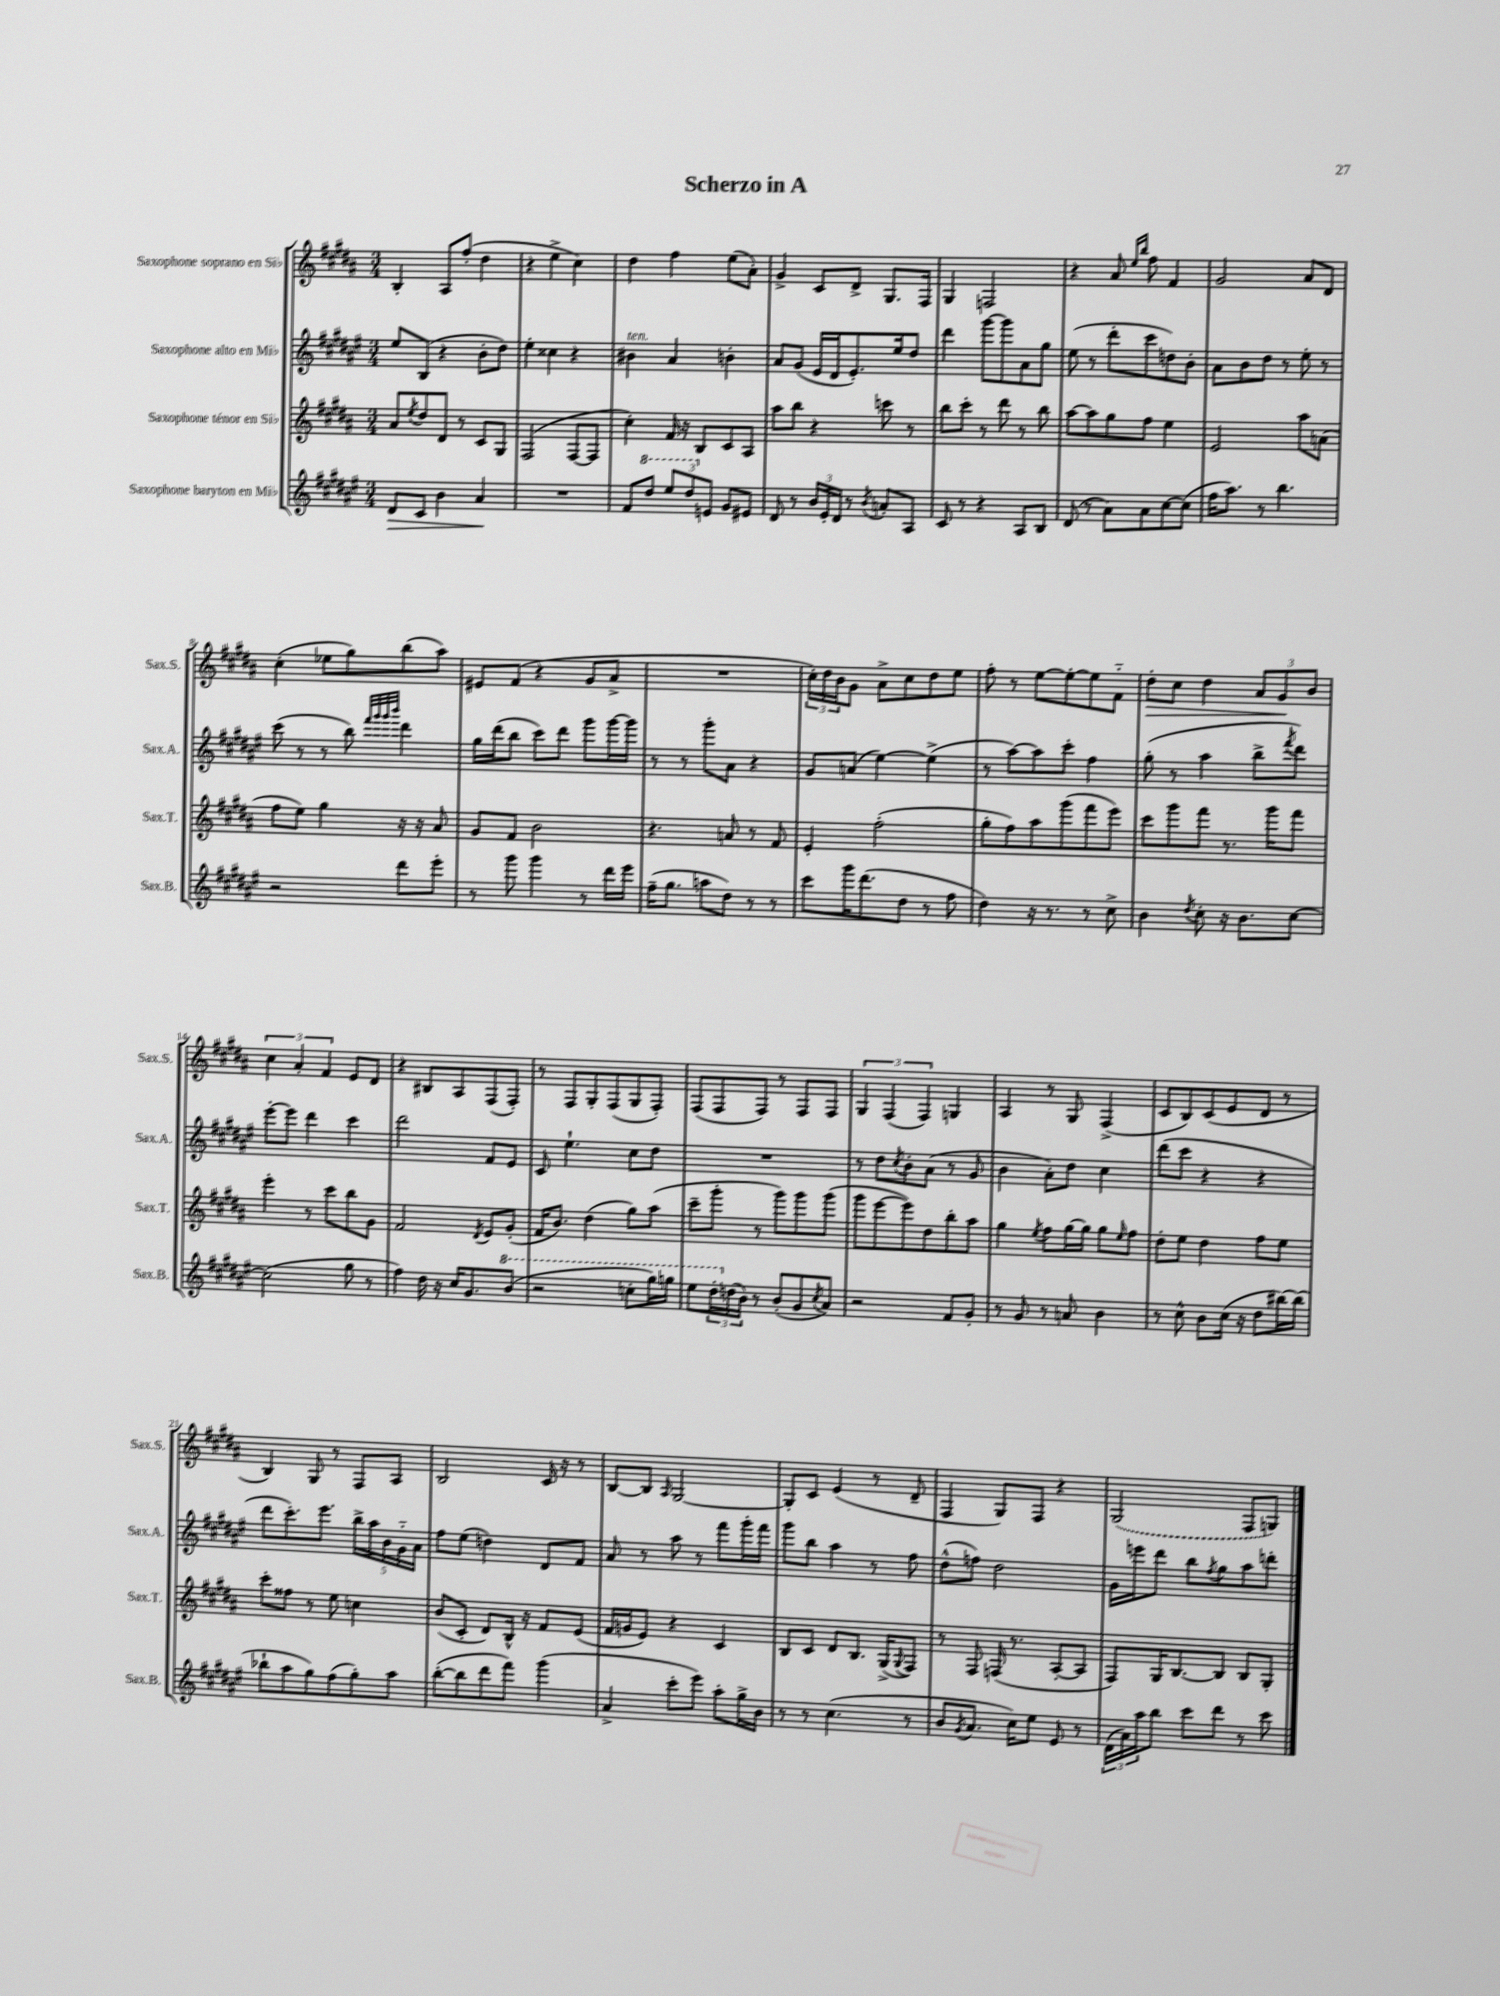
\header { title = "Scherzo in A" }
<<
\new StaffGroup <<
\new Staff = "s0" \with { instrumentName = "Saxophone soprano en Sib" shortInstrumentName = "Sax.S." } {
    \clef treble \key b \major \numericTimeSignature \time 3/4
    b4-. ais8 fis''8-.( dis''4 |
    r4 e''4-> cis''4) |
    dis''4 fis''4 e''8( ais'8-.) |
    gis'4-> cis'8 dis'8-> gis8. fis16 |
    gis4 f2 |
    r4 ais'8 \grace { e''16 b''16 } fis''8 fis'4 |
    gis'2 ais'8 dis'8 |
    cis''4-.( ees''8 gis''8) b''8( ais''8) |
    eis'8 fis'8( r4 gis'8 ais'8-> |
    R2. |
    \tuplet 3/2 { cis''16-.) dis''16 b'16 } gis'8 ais'8-> cis''8 dis''8 e''8 |
    fis''8-. r8 e''8~ e''8~-. e''8 fis'8-_ |
    dis''8-.\> cis''8 dis''4 \tuplet 3/2 { ais'8 gis'8\! b'8 } |
    \tuplet 3/2 { cis''4 ais'4-. fis'4 } e'8 dis'8 |
    r4 bis8 ais8 fis8( fis8-.) |
    r8 fis8 gis8-. fis8( gis8 fis8-.) |
    fis8( fis8 fis8) r8 fis8 fis8 |
    \tuplet 3/2 { gis4 fis4( fis4) } g4 |
    ais4 r8 gis8 fis4->( |
    cis'8 b8) cis'8( e'8 dis'8 r8 |
    b4) gis8 r8 fis8 ais8 |
    b2 cis'16 r16 r8 |
    b8~ b8 \grace { ais16 } gis2~ |
    gis8-. cis'8 e'4( r8 dis'8-- |
    fis4 gis8) fis8 r4 |
    \once \slurDashed gis2( fis8 g8) \bar "|." |
}
\new Staff = "s1" \with { instrumentName = "Saxophone alto en Mib" shortInstrumentName = "Sax.A." } {
    \clef treble \key fis \major \numericTimeSignature \time 3/4
    eis''8 b8( r4 b'8-. dis''8) |
    eis''4-. cisis''4 r4 |
    bis'4^\markup { \italic "ten." } ais'4 b'4-. |
    ais'8 gis'8( eis'16 dis'16 eis'8.-.) eis''16 dis''8 |
    dis'''4 gis'''8~ gis'''8 ais'8 gis''8 |
    eis''8( r8 dis'''8-. cis'''8 d''8) b'8-. |
    ais'8 b'8 dis''8 r8 eis''8-. r8 |
    cis'''8( r8 r8 b''8) \grace { fis'''32 gis'''32 gis'''32 b'''32 } dis'''4 |
    gis''16 dis'''16( b''8 cis'''8) dis'''8 gis'''8 gis'''16~ gis'''16 |
    r8 r8 gis'''8-. ais'8 r4 |
    gis'8 a'8( eis''4~) eis''4->( |
    r8 ais''8~) ais''8 cis'''8-. fis''4 |
    gis''8-.( r8 ais''4 b''8-> \acciaccatura { fis'''8 } dis'''8) |
    eis'''8~-. eis'''8 dis'''4 cis'''4 |
    dis'''2 fis'8 eis'8 |
    cis'8 eis''4.-! cis''8 dis''8 |
    R2. |
    r8 dis''8 \acciaccatura { cis''8 } b'8-. ais'8( r8 gis'8 |
    b'4 ais'8-.) dis''8 cis''4 |
    dis'''8( cis'''8 r4 r4 |
    dis'''8 cis'''8.-.) eis'''8. \tuplet 5/4 { b''16-> ais''16 b'16 gis'16-_ ais'16 } |
    fis''8 eis''8( d''4) dis'8 fis'8 |
    ais'8 r8 ais''8 r8 fis'''8 gis'''16-. fis'''16 |
    gis'''8 b''8 ais''4 r8 fis''8 |
    dis''8-^( f''8) dis''2 |
    gis'16 e'''16 dis'''8 b''8 \acciaccatura { fis''8 } gis''8 ais''8 d'''8-. \bar "|." |
}
\new Staff = "s2" \with { instrumentName = "Saxophone ténor en Sib" shortInstrumentName = "Sax.T." } {
    \clef treble \key b \major \numericTimeSignature \time 3/4
    ais'8 \acciaccatura { e''8 } dis''8 dis'8 r8 cis'8 gis8 |
    fis2( fis8~ fis8 |
    cis''4-.) fis'16 r16 b8 cis'8 ais8 |
    ais''8 b''8 r4 c'''8 r8 |
    b''8 cis'''8-. r8 dis'''8 r8 b''8 |
    ais''8~ ais''8 gis''8 fis''8 e''4 |
    e'2 ais''8 a'8( |
    fis''8 e''8) gis''4 r16 r16 ais'8 |
    gis'8 fis'8 b'2 |
    r4. a'8 r8 fis'8 |
    e'4-. fis''2-.( |
    gis''8-. fis''8) ais''8 gis'''8( fis'''8 e'''8) |
    cis'''8 gis'''8 fis'''8 r8. gis'''16 fis'''8 |
    e'''4-. r8 cis'''8 b''8 gis'8 |
    fis'2 \acciaccatura { dis'8 } e'8 gis'8-.( |
    fis'16 b'8.) dis''4( gis''8) ais''8( |
    cis'''8-- gis'''8-. r8 gis'''8) gis'''8 gis'''8( |
    gis'''8 e'''8~ e'''8) dis''8 b''8-. ais''8 |
    gis''4 \acciaccatura { e''8 } fis''8 gis''16~ gis''16 gis''8 \grace { e''16 } fis''8 |
    dis''8-. e''8 dis''4 fis''8 e''8 |
    cis'''8-. fisis''8 r8 e''8 c''4 |
    b'8( cis'8-. dis'8) b16-^ r16 fis'8 e'8( |
    fis'16 g'16 e'8) r4 cis'4 |
    b8 cis'8 dis'8 b8. gis16->( \appoggiatura { gis8 } fis8) |
    r8 fis8 f16( r8. ais8~-. ais8 |
    fis8) gis16 b8.~ b8 b8 gis8-. \bar "|." |
}
\new Staff = "s3" \with { instrumentName = "Saxophone baryton en Mib" shortInstrumentName = "Sax.B." } {
    \clef treble \key fis \major \numericTimeSignature \time 3/4
    dis'8\> cis'8 b'4 ais'4\! |
    R2. |
    fis'8 \ottava #1 dis'''8 \tuplet 3/2 { eis'''8 dis'''8 \ottava #0 e'8 } gis'8 eis'8 |
    dis'8 r8 \tuplet 3/2 { b'16 eis'16-. dis'16 } r8 \acciaccatura { b'8 } a'8-. ais8 |
    cis'8 r8 r4 ais8 b8 |
    dis'8( r8 ais'8) ais'8 cis''8~ cis''8( |
    fis''16 ais''8.) r8 b''4. |
    r2 dis'''8 eis'''8-. |
    r8 gis'''8 gis'''4 r8 dis'''16 eis'''16 |
    fis''16--( gis''8. a''8 dis''8) r8 r8 |
    cis'''8 gis'''16 dis'''8.( dis''8 r8 fis''8 |
    dis''4) r16 r8. r8 cis''8-> |
    b'4 \acciaccatura { dis''8 } cis''8-. r16 b'8. cis''8~ |
    cis''2( gis''8 r8 |
    fis''4) dis''16 r16 cis''16 gis'8. \ottava #1 b''8( |
    r2 c'''8-. gis'''16) g'''16 |
    eis'''8 \tuplet 3/2 { dis'''16-. \ottava #0 d''16( b'16) } r8 b'8-.( gis'8 \acciaccatura { cis''8 } ais'8) |
    r2 fis'8 gis'8-. |
    r8 gis'8 r8 a'8 b'4 |
    r8 cis''8-^ b'8 cis''16( r16 dis''8 bis''16~) bis''16( |
    bes''8-! ais''8 gis''8) fis''8( gis''8-.) ais''8 |
    b''8~-.( b''8 dis'''8 fis'''8) gis'''4( |
    ais'4-> cis'''8-. eis'''8) ais''8-. gis''16-> b'16 |
    r8 r8 cis''4.( r8 |
    b'8 \acciaccatura { gis'8 } ais'8. cis''16) eis''8 eis'8 r8 |
    \tuplet 3/2 { dis'16( ais'16) ais''16 } b''8 cis'''8 dis'''8 r8 cis'''8 \bar "|." |
}
>>
>>
